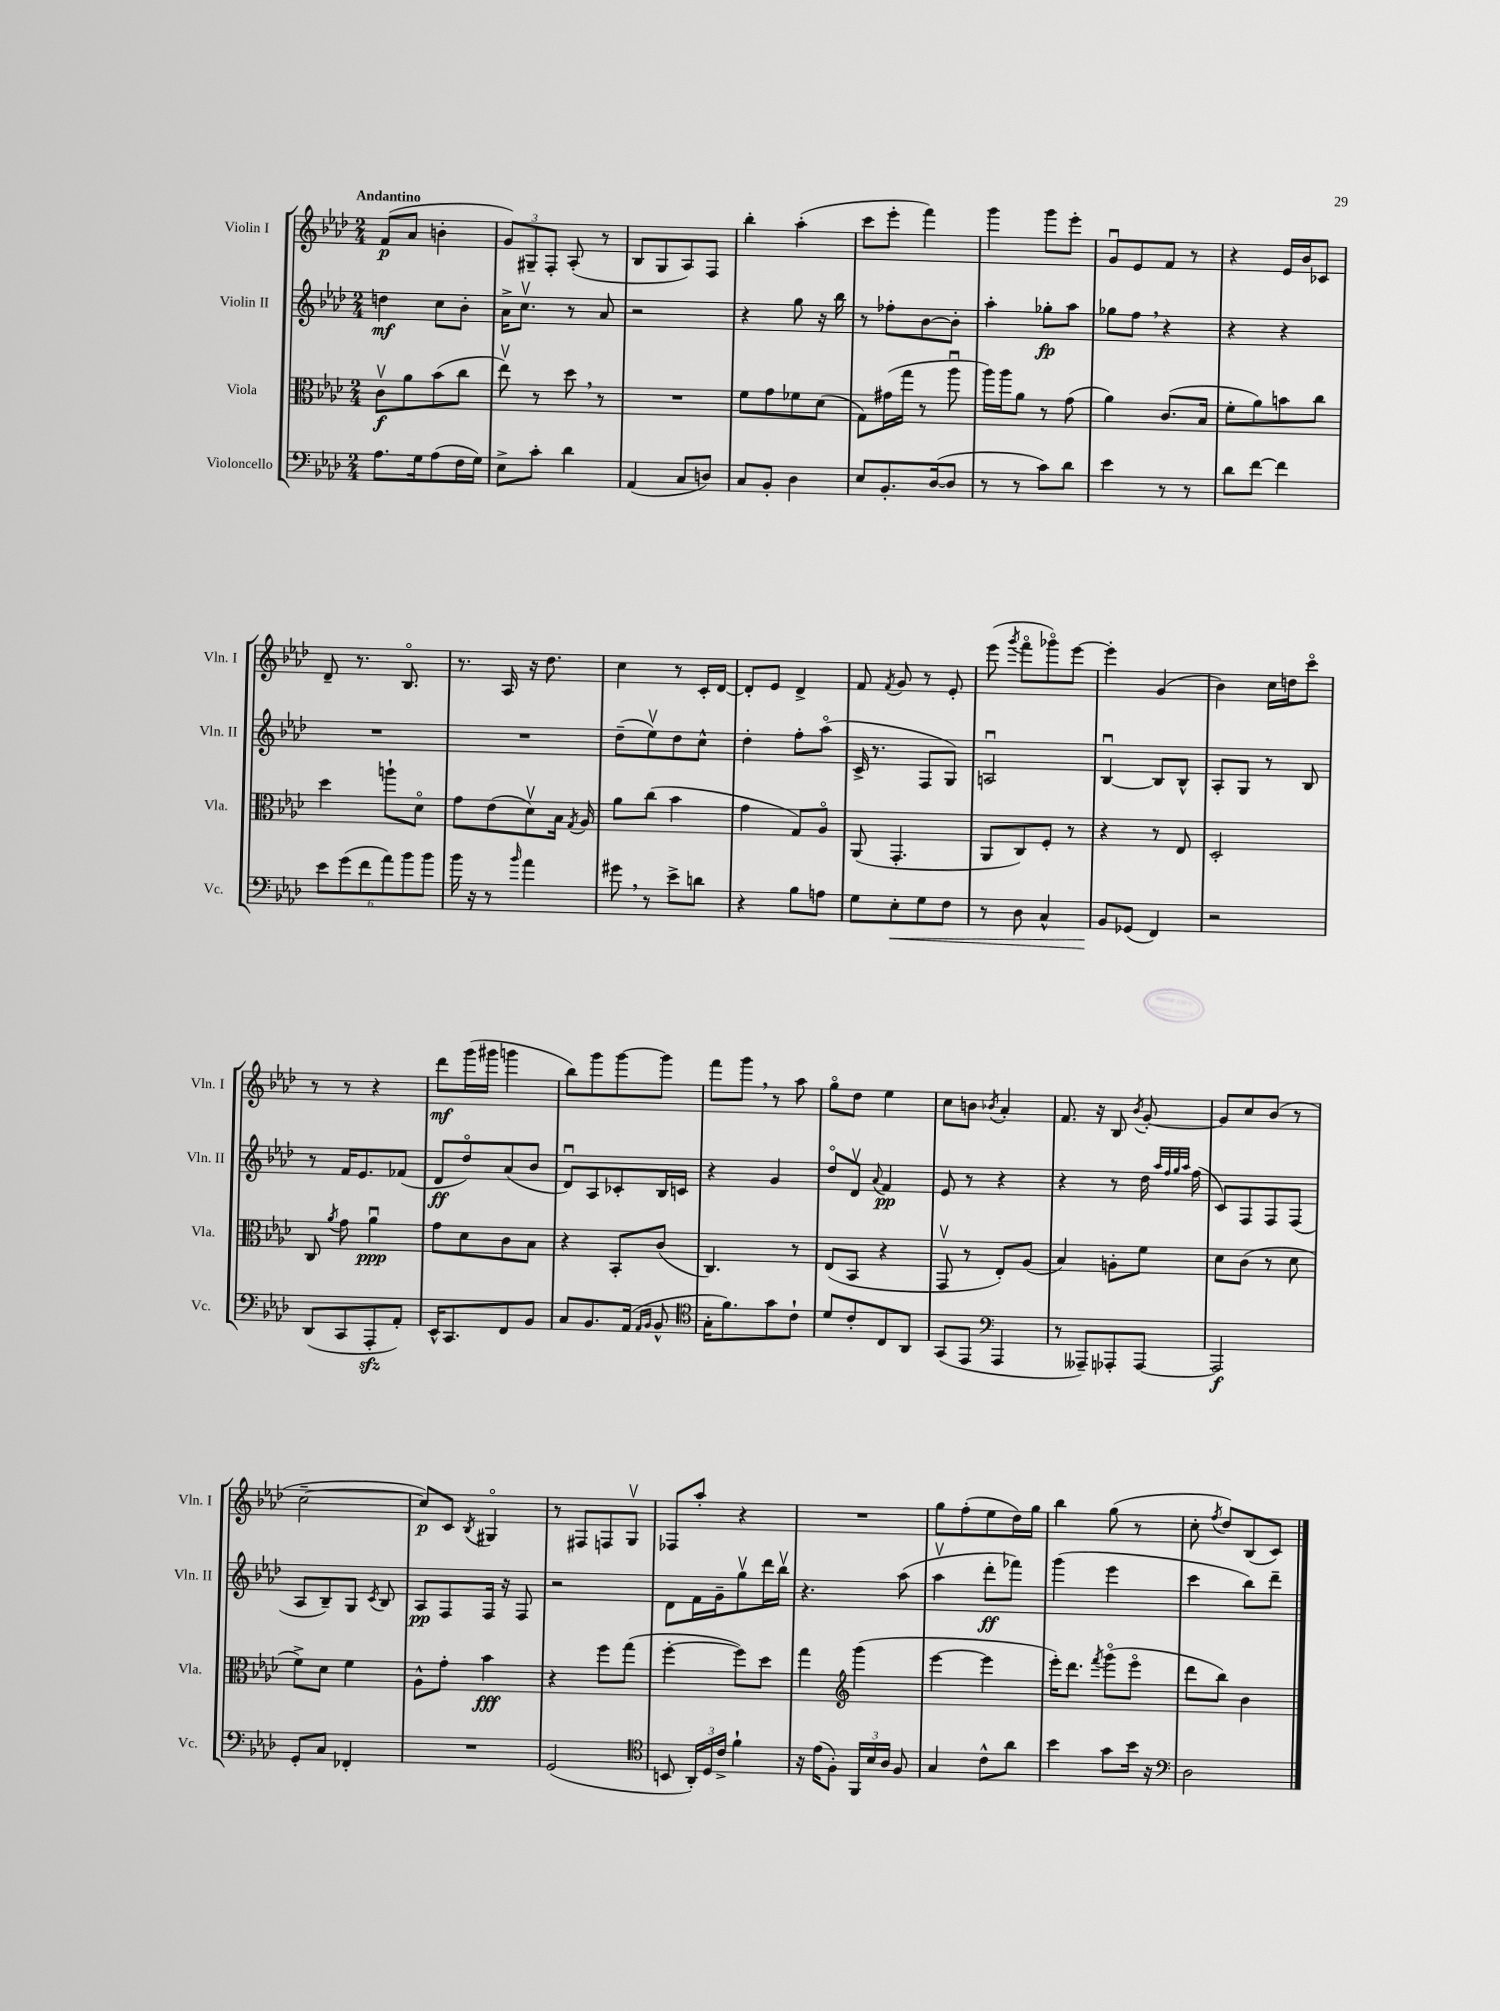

**kern	**kern	**kern	**kern
*staff4	*staff3	*staff2	*staff1
*clefF4	*clefC3	*clefG2	*clefG2
*k[b-e-a-d-]	*k[b-e-a-d-]	*k[b-e-a-d-]	*k[b-e-a-d-]
*M2/4	*M2/4	*M2/4	*M2/4
8.A-\L	8cv\L	4dd\	(8f/L
.	8a-\	.	8a-/J
16G\k	.	.	.
(8A-\	(8b-\	8cc\L	4b'\
16F\L	8cc\J	8b-'\J	.
16G\JJ)	.	.	.
=	=	=	=
8E-^\L	8ee-v\)	16a-^\LK	12g/L)
.	.	8.ccv\J	.
.	.	.	12G#~/
8c'\J	8r	.	.
.	.	.	12F'/J
4d-\	8dd-\	8r	(8A-'/
.	8r	8a-/	8r
=	=	=	=
(4AA-/	2r	2r	8B-/L
.	.	.	8G/
8C/L	.	.	8A-/)
8D/J)	.	.	8F/J
=	=	=	=
8C/L	8f\L	4r	4bb-'\
8BB-'/J	8g\	.	.
4D-\	8f-\	8gg\	(4aa-'\
.	(8d-\J	16r	.
.	.	16bb-\	.
=	=	=	=
8E-/L	8G\L)	8r	8ccc\L
8.BB-'/	(16g#\L	8ff-'\L	8eee-'\J
.	16gg\JJ	.	.
.	8r	[8b-\	4fff\)
([16D-/k	.	.	.
8D-/]J	8aa-u\	8b-'\]J	.
=	=	=	=
8r	16aa-\LL)	4aa-'\	4ggg\
.	16aa-\J	.	.
8r	8a-\J	.	.
8c\L)	8r	8gg-'\L	8ggg\L
8d-\J	(8g\	8aa-\J	8eee-'\J
=	=	=	=
4e-\	4a-\)	8gg-\L	8gu/L
.	.	8ff\J	8e-/
8r	(8.c/L	4r	8f/J
8r	.	.	8r
.	16B-/Jk	.	.
=	=	=	=
8d-\L	8f'\L	4r	4r
[8f\J	8a-\)	.	.
4f\]	8b\	4r	16e-/LL
.	.	.	16b-/J
.	8cc\J	.	8c-/J
=	=	=	=
12e-\L	4dd-\	2r	8d-~/
(12g\	.	.	.
.	.	.	8.r
12f\	.	.	.
12a-\)	8aa`\L	.	.
.	.	.	8.B-o/
12b-\	.	.	.
.	8d-o\J	.	.
12b-\J	.	.	.
=	=	=	=
16b-\	8g\L	2r	8.r
16r	.	.	.
8r	(8e-\	.	.
.	.	.	16A-/
16qqb-/	.	.	.
4a-\	8d-v\)	.	16r
.	.	.	8.dd-\
.	16B-\Jk	.	.
.	8qG/	.	.
.	16A-/	.	.
=	=	=	=
8g#\	8a-\L	(8dd-~\L	4cc\
8r	(8cc\J	8ee-v\)	.
8e-^\L	4b-\	8dd-\	8r
8d\J	.	8cc^^\J	16c'/LL
.	.	.	[16d-/JJ
=	=	=	=
4r	4g\	4dd-'\	8d-'/]L
.	.	.	8e-/J
8B-\L	8G/L)	8ff'\L	4d-^/
8A\J	8A-o/J	(8aa-o\J	.
=	=	=	=
8G\L	(8AA-/	16c^/	8f/
.	.	8.r	.
.	.	.	8qf/
8E-'\	4.GG'/	.	8g/
8G\	.	8F/L	8r
8F\J	.	8G/J)	8e-'/
=	=	=	=
8r	8AA-/L	2Au/	(8eee-\
.	.	.	8qggg/
8D-\	8C/)	.	8fffo\L
4C^^/	8F'/J	.	8ggg-o\)
.	8r	.	[8eee-\J
=	=	=	=
8BB-/L	4r	[4B-u/	4eee-'\]
(8GG-/J	.	.	.
4FF/)	8r	8B-/]L	(4g/
.	8E-/	8B-^^/J	.
=	=	=	=
2r	2D-'/	8A-'/L	4b-\)
.	.	8G/J	.
.	.	8r	16cc\LL
.	.	.	16dd\J
.	.	8B-/	8ccco\J
=	=	=	=
(8DD-/L	8C/	8r	8r
.	8qa-/	.	.
8CC/	8g\	16f/LK	8r
.	.	8.e-/	.
8AAA-'/	4a-u\	.	4r
8AA-'/J)	.	(8f-/J	.
=	=	=	=
16EE-^^/LK	8g\L	8d-/L	8ddd-\L
8.CC/	.	.	.
.	8d-\	8dd-o/)	(16ggg\L
.	.	.	16ggg#\JJ
8FF/	8c\	(8a-/	4ggg\
8BB-/J	8B-\J	8b-/J	.
=	=	=	=
8C/L	4r	8d-u/L)	8bb-\L)
8.BB-/	.	8A-/	8ggg\
.	8BB-'/L	8c-'/	[8ggg\
(16AA-/Jk	.	.	.
16qqAA-/LL	.	.	.
16qqBB-/JJ	.	.	.
8BB-^^/	(8c/J	16B-/L	8ggg\]J
.	.	16c/JJ	.
=	=	=	=
*clefC4	*	*	*
16G'\LK	4.C/)	4r	8fff\L
8.f\)	.	.	.
.	.	.	8ggg\J
8g\	.	4g/	8r
8c`\J	8r	.	8aa-\
=	=	=	=
8d-/L	(8E-/L	8dd-o/L	8ggo\L
8c'/	8BB-/J	8d-v/J	8dd-\J
.	.	8qqa-/	.
8C/	4r	4f/	4ee-\
8AA-/J	.	.	.
=	=	=	=
(8GG/L	8GGv/	8e-/	8cc\L
8EE-/J	8r	8r	8b\J
*clefF4	*	*	*
.	.	.	8qb-/
4AAA-/	8E-'/L)	4r	4a-'/
.	(8A-/J	.	.
=	=	=	=
8r	4B-/)	4r	8.f/
8AAA--~/L)	.	.	.
.	.	.	16r
8AAA-'/	8A'\L	8r	8B-/
.	.	.	8qb-/
[8AAA-/J	8f\J	16dd-\	[8g'/
.	.	32qqaa-/LLL	.
.	.	32qqff/	.
.	.	32qqgg/	.
.	.	32qqaa-/JJJ	.
.	.	(16ff\	.
=	=	=	=
2AAA-/]	8d-\L	8c/L)	8g/]L
.	(8c\J	8F/	8cc/
.	8r	8F/	(8b-/J
.	8d-\	(8F/J	8r
=	=	=	=
8GG'/L	8f^\L)	8A-/L	[2cc~\
8C/J	8d-\J	8B-~/)	.
4FF-'/	4f\	8G/J	.
.	.	8qc/	.
.	.	8B-/	.
=	=	=	=
2r	8A-^^\L	8A-/L	8cc/]L)
.	8g'\J	8F/	8c/J
.	.	.	8qB-/
.	4b-\	16F/Jk	4G#o/
.	.	16r	.
.	.	8F/	.
=	=	=	=
(2GG/	4r	2r	8r
.	.	.	8F#/L
.	8ff\L	.	8F/
.	(8gg\J	.	8Gv/J
=	=	=	=
*clefC4	*	*	*
8BB/	[4ff'\	8d-\L	8F-/L
24AA-'/LL)	.	16f\L	8aa-'/J
24D-/	.	.	.
.	.	16g~\J	.
24c^/JJ	.	.	.
4f`\	8ff\]L)	8ggv\	4r
.	8dd-\J	16ddd-\L	.
.	.	16bb-v\JJ	.
=	=	=	=
16r	4gg\	4.r	2r
(16e-\LK	.	.	.
8F'\J)	.	.	.
*	*clefG2	*	*
24FF/LL	(4ggg\	.	.
24B-/	.	.	.
24A-/JJ	.	.	.
8F/	.	(8aa-\	.
=	=	=	=
4G/	[4eee-\	4aa-v\	8gg\L
.	.	.	(8ff'\
8c^^\L	4eee-\]	8ddd-'\L	8ee-\
8a-\J	.	8fff-\J)	16dd-\L)
.	.	.	16gg\JJ
=	=	=	=
4b-\	16eee-'\LK)	(4ggg\	4bb-\
.	8.ddd-\J	.	.
.	8qfff/	.	.
8g\L	(8gggo\L	4eee-\	(8gg\
16b-\Jk	8eee-o\J	.	8r
16r	.	.	.
=	=	=	=
*clefF4	*	*	*
2D-\	8ddd-\L	4ccc\	8cc'\
.	.	.	8qff/
.	8bb-\J)	.	8dd-/L)
.	4b-\	8bb-\L)	(8B-/
.	.	8ddd-~\J	8c/J)
==	==	==	==
*-	*-	*-	*-
